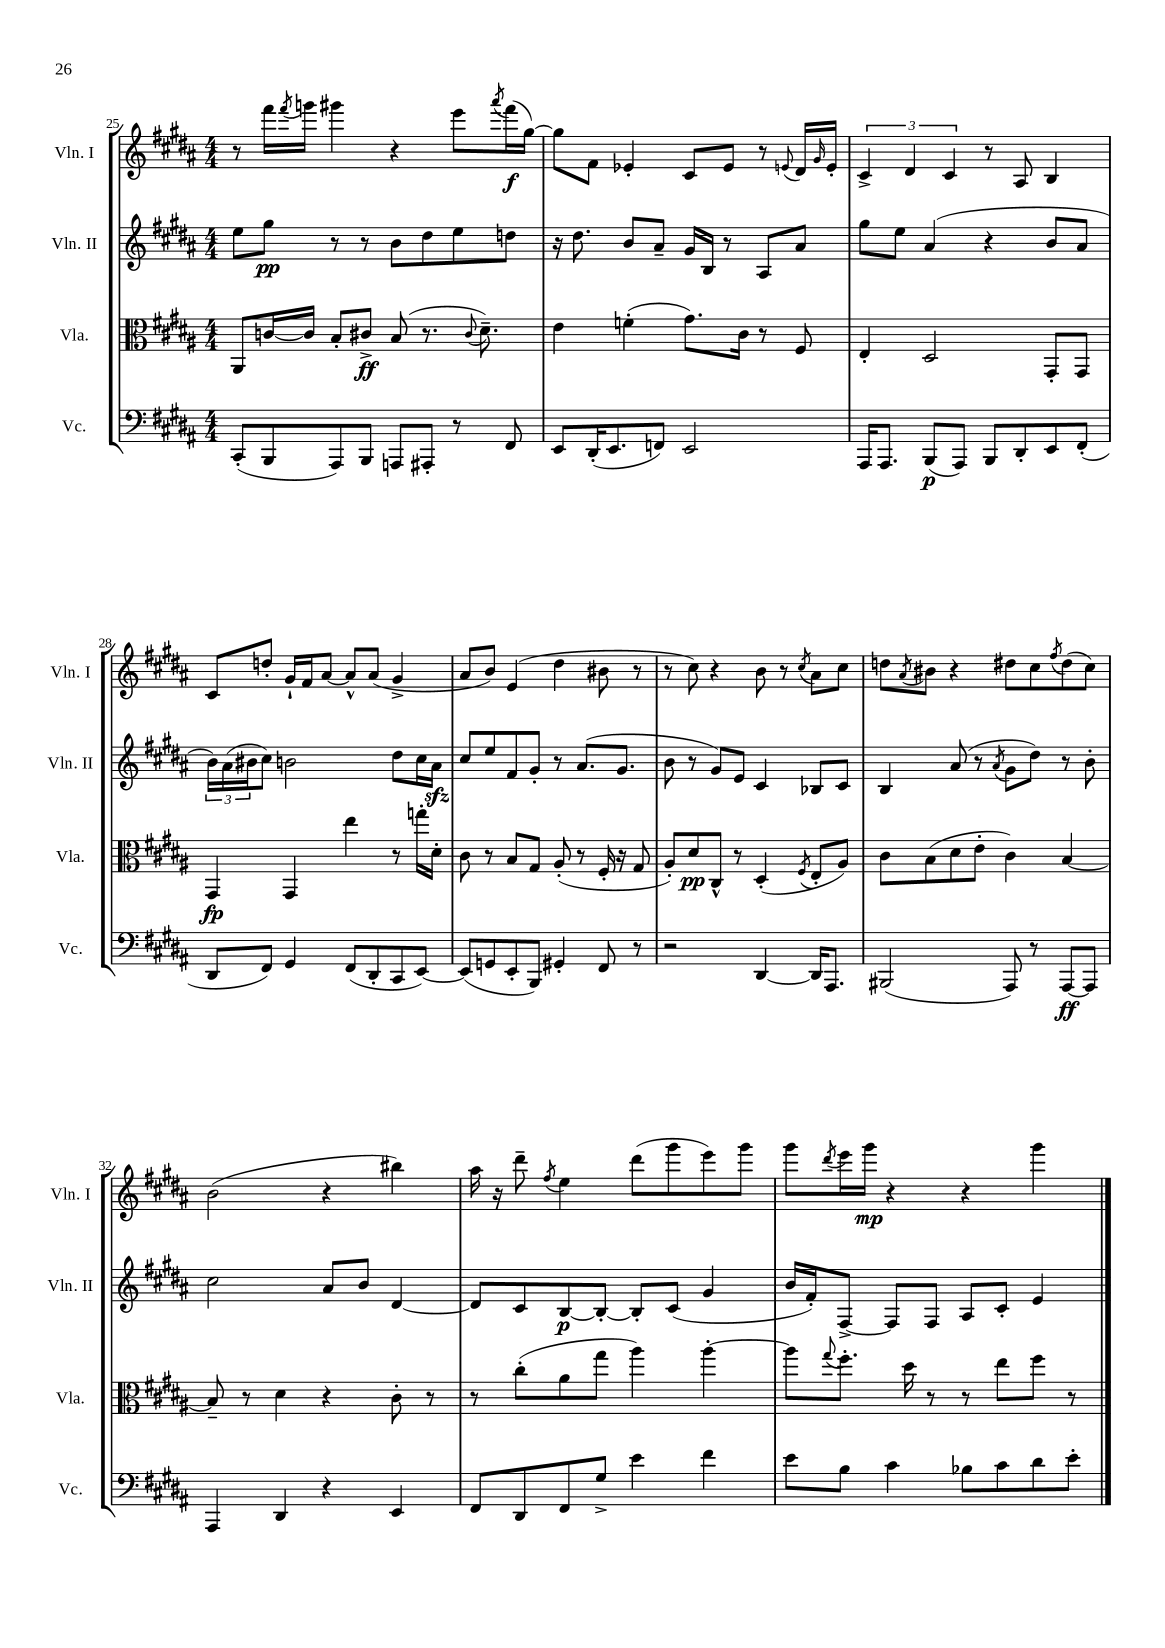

**kern	**kern	**kern	**kern
*staff4	*staff3	*staff2	*staff1
*clefF4	*clefC3	*clefG2	*clefG2
*k[f#c#g#d#a#]	*k[f#c#g#d#a#]	*k[f#c#g#d#a#]	*k[f#c#g#d#a#]
*M4/4	*M4/4	*M4/4	*M4/4
(8CC#'	8AA#	8ee	8r
8BBB	[16c	8gg#	16fff#
.	.	.	8qfff#
.	16c]	.	16ggg
8AAA#)	8B'	8r	4ggg#
8BBB	8c#^	8r	.
8AAA	(8B	8b	4r
8AAA#'	8.r	8dd#	.
8r	.	8ee	8eee
.	8qqc#	.	.
.	8.d#~)	.	.
.	.	.	8qaaa#
8FF#	.	8dd	(16fff#
.	.	.	[16gg#)
=	=	=	=
8EE	4e	16r	8gg#]
.	.	8.dd#	.
(16DD#'	.	.	8f#
8.EE	.	.	.
.	(4f'	8b	4e-'
8FF)	.	8a#~	.
2EE	8.g#)	16g#	8c#
.	.	16B	.
.	.	8r	8e-
.	16c#	.	.
.	8r	8A#	8r
.	.	.	8qqe
.	8F#	8a#	16d#
.	.	.	16qqg#
.	.	.	16e'
=	=	=	=
16AAA#	4E'	8gg#	6c#^
8.AAA#	.	.	.
.	.	8ee	.
.	.	.	6d#
(8BBB	2D#	(4a#	.
.	.	.	6c#
8AAA#)	.	.	.
8BBB	.	4r	8r
8DD#'	.	.	8A#
8EE	8GG#'	8b	4B
(8FF#'	8GG#	8a#	.
=	=	=	=
8DD#	4GG#	24b)	8c#
.	.	(24a#	.
.	.	24b#	.
8FF#)	.	8cc#)	8dd'
4GG#	4GG#	2b	16g#`
.	.	.	16f#
.	.	.	[8a#
(8FF#	4ee	.	8a#^^]
8DD#'	.	.	(8a#
8CC#	8r	8dd#	4g#^
[8EE)	16gg'	16cc#	.
.	16d#'	16a#	.
=	=	=	=
(8EE]	8c#	8cc#	8a#
8GG	8r	8ee	8b)
8EE'	8B	8f#	(4e
8BBB)	8G#	8g#'	.
4GG#'	(8A#'	8r	4dd#
.	8r	(8.a#	.
8FF#	16F#'	.	8b#
.	16r	8.g#	.
8r	8G#	.	8r
=	=	=	=
2r	8A#')	8b	8r
.	8d#	8r	8cc#)
.	8C#^^	8g#)	4r
.	8r	8e	.
[4DD#	(4D#'	4c#	8b
.	.	.	8r
.	8qF#	.	8qcc#
16DD#]	8E'	8B-	8a#
8.AAA#	.	.	.
.	8A#)	8c#	8cc#
=	=	=	=
(2BBB#	8c#	4B	8dd
.	.	.	8qa#
.	(8B	.	8b#
.	8d#	(8a#	4r
.	8e'	8r	.
.	.	8qa#	.
8AAA#)	4c#)	8g#	8dd#
8r	.	8dd#)	8cc#
.	.	.	8qff#
[8AAA#	[4B	8r	(8dd#
8AAA#]	.	8b'	8cc#)
=	=	=	=
4AAA#	8B~]	2cc#	(2b
.	8r	.	.
4DD#	4d#	.	.
4r	4r	8a#	4r
.	.	8b	.
4EE	8c#'	[4d#	4bb#)
.	8r	.	.
=	=	=	=
8FF#	8r	8d#]	16aa#
.	.	.	16r
8DD#	(8cc#'	8c#	8ddd#~
.	.	.	8qff#
8FF#	8a#	[8B	4ee
8G#^	8gg#	8B'_	.
4e	4aa#)	8B']	(8ddd#
.	.	(8c#	8ggg#
4f#	[4aa#'	4g#	8eee)
.	.	.	8ggg#
=	=	=	=
8e	8aa#]	16b	8ggg#
.	.	16f#')	.
.	8qqgg#	.	8qddd#
8B	8.ff#'	[8F#^	16eee
.	.	.	16ggg#
4c#	.	8F#]	4r
.	16dd#	.	.
.	8r	8F#	.
8B-	8r	8A#	4r
8c#	8ee	8c#'	.
8d#	8ff#	4e	4ggg#
8e'	8r	.	.
==	==	==	==
*-	*-	*-	*-
